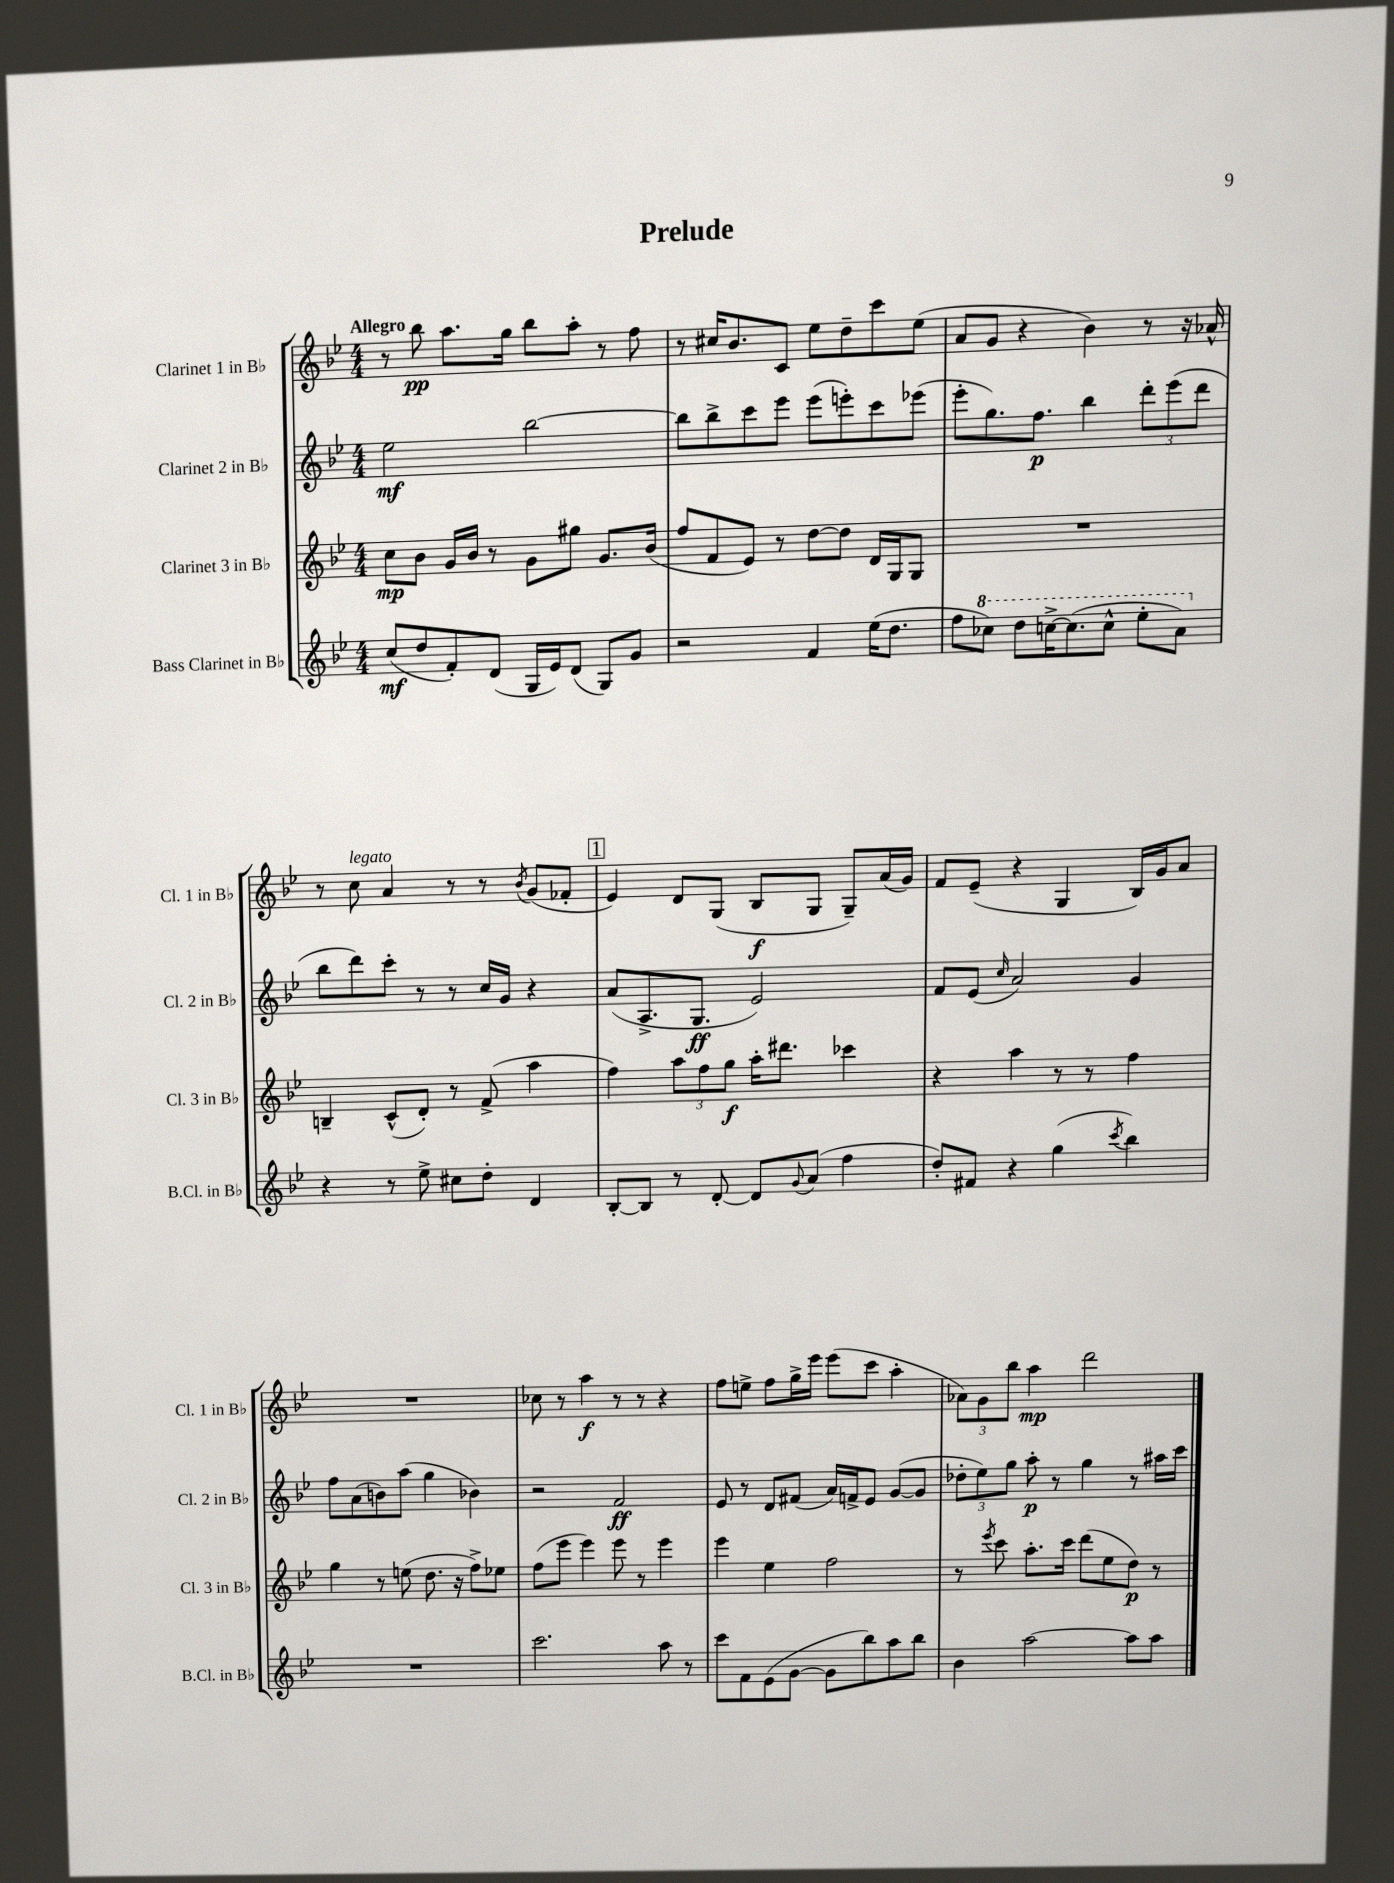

**kern	**kern	**kern	**kern
*staff4	*staff3	*staff2	*staff1
*clefG2	*clefG2	*clefG2	*clefG2
*k[b-e-]	*k[b-e-]	*k[b-e-]	*k[b-e-]
*M4/4	*M4/4	*M4/4	*M4/4
(8cc	8cc	2ee-	8r
8dd	8b-	.	8bb-
8f')	16g	.	8.aa
.	16b-	.	.
(8d	8r	.	.
.	.	.	16gg
16G	8g	[2bb-	8bb-
16e-)	.	.	.
(8d	8gg#	.	8aa'
8G)	8.g	.	8r
8g	.	.	8ff
.	(16b-	.	.
=	=	=	=
2r	8ff	8bb-]	8r
.	8f	8bb-^	16cc#
.	.	.	8.b-
.	8e-)	8ccc	.
.	8r	8eee-	8c
4f	[8dd	(8eee-	8ee-
.	8dd]	8eee')	8dd~
(16ee-	16d	8ccc	8ccc
8.dd	16G	.	.
.	8G	(8eee-	(8ee-
=	=	=	=
8ff	1r	8eee-'	8a
8ccc-)	.	8.gg)	8g
8ddd	.	.	4r
.	.	8.ff	.
[16ccc^	.	.	.
(8.ccc]	.	.	.
.	.	4bb-	4b-)
8ccc^^	.	.	.
8eee-'	.	12ddd'	8r
.	.	(12eee-	.
8aa)	.	.	16r
.	.	12ddd	.
.	.	.	16a-^^
=	=	=	=
4r	4B~	8bb-	8r
.	.	8ddd)	8cc
8r	(8c^^	8ccc'	4a
8ee-^	8d')	8r	.
8cc#	8r	8r	8r
8dd'	(8f^	16cc	8r
.	.	16g	.
.	.	.	8qb-
4d	4aa	4r	(8g
.	.	.	8f-'
=	=	=	=
[8B-'	4ff)	(8a	4e-)
8B-]	.	8.A^	.
8r	12aa	.	8d
.	.	8.G	.
.	12ff	.	.
[8d'	.	.	(8G
.	12gg	.	.
8d]	16aa'	2e-)	8B-
.	8.ddd#	.	.
8qqg	.	.	.
(8a	.	.	8G
4ff	4ccc-	.	8G~)
.	.	.	(16a
.	.	.	16g)
=	=	=	=
8dd')	4r	8f	8f
8f#	.	(8e-	(8e-~
.	.	16qqcc	.
4r	4aa	2a)	4r
(4gg	8r	.	4G
.	8r	.	.
8qccc	.	.	.
4bb-)	4ff	4g	16B-)
.	.	.	16g
.	.	.	8a
=	=	=	=
1r	4gg	8ff	1r
.	.	(8a	.
.	8r	8b)	.
.	(8ee	(8aa	.
.	8.dd	4gg	.
.	16r	.	.
.	8ff^)	4b-)	.
.	8ee-	.	.
=	=	=	=
2.ccc	(8ff	2r	8cc-
.	8eee-	.	8r
.	4eee-)	.	4aa
.	8eee-	2f	8r
.	8r	.	8r
8aa	4eee-	.	4r
8r	.	.	.
=	=	=	=
8ccc	4eee-	8e-	8ff
8f	.	8r	8ee^
(8e-	4ee-	8d	8ff
[8g	.	(8f#	16gg^
.	.	.	16eee-
8g]	2ff	16a)	(8eee-
.	.	16f^	.
8bb-)	.	8e-	8ccc
8aa	.	([8g	4aa'
8bb-	.	8g]	.
=	=	=	=
4b-	8r	12dd-'	12a-)
.	.	12ee-)	12g
.	8qeee-	.	.
.	8ccc	.	.
.	.	12gg	12bb-
[2aa	8.aa'	8aa'	4aa
.	.	8r	.
.	16ccc	.	.
.	(8ddd	4gg	2ddd
.	8ee-	.	.
8aa]	8dd)	8r	.
8aa	8r	16aa#	.
.	.	16ccc	.
==	==	==	==
*-	*-	*-	*-
